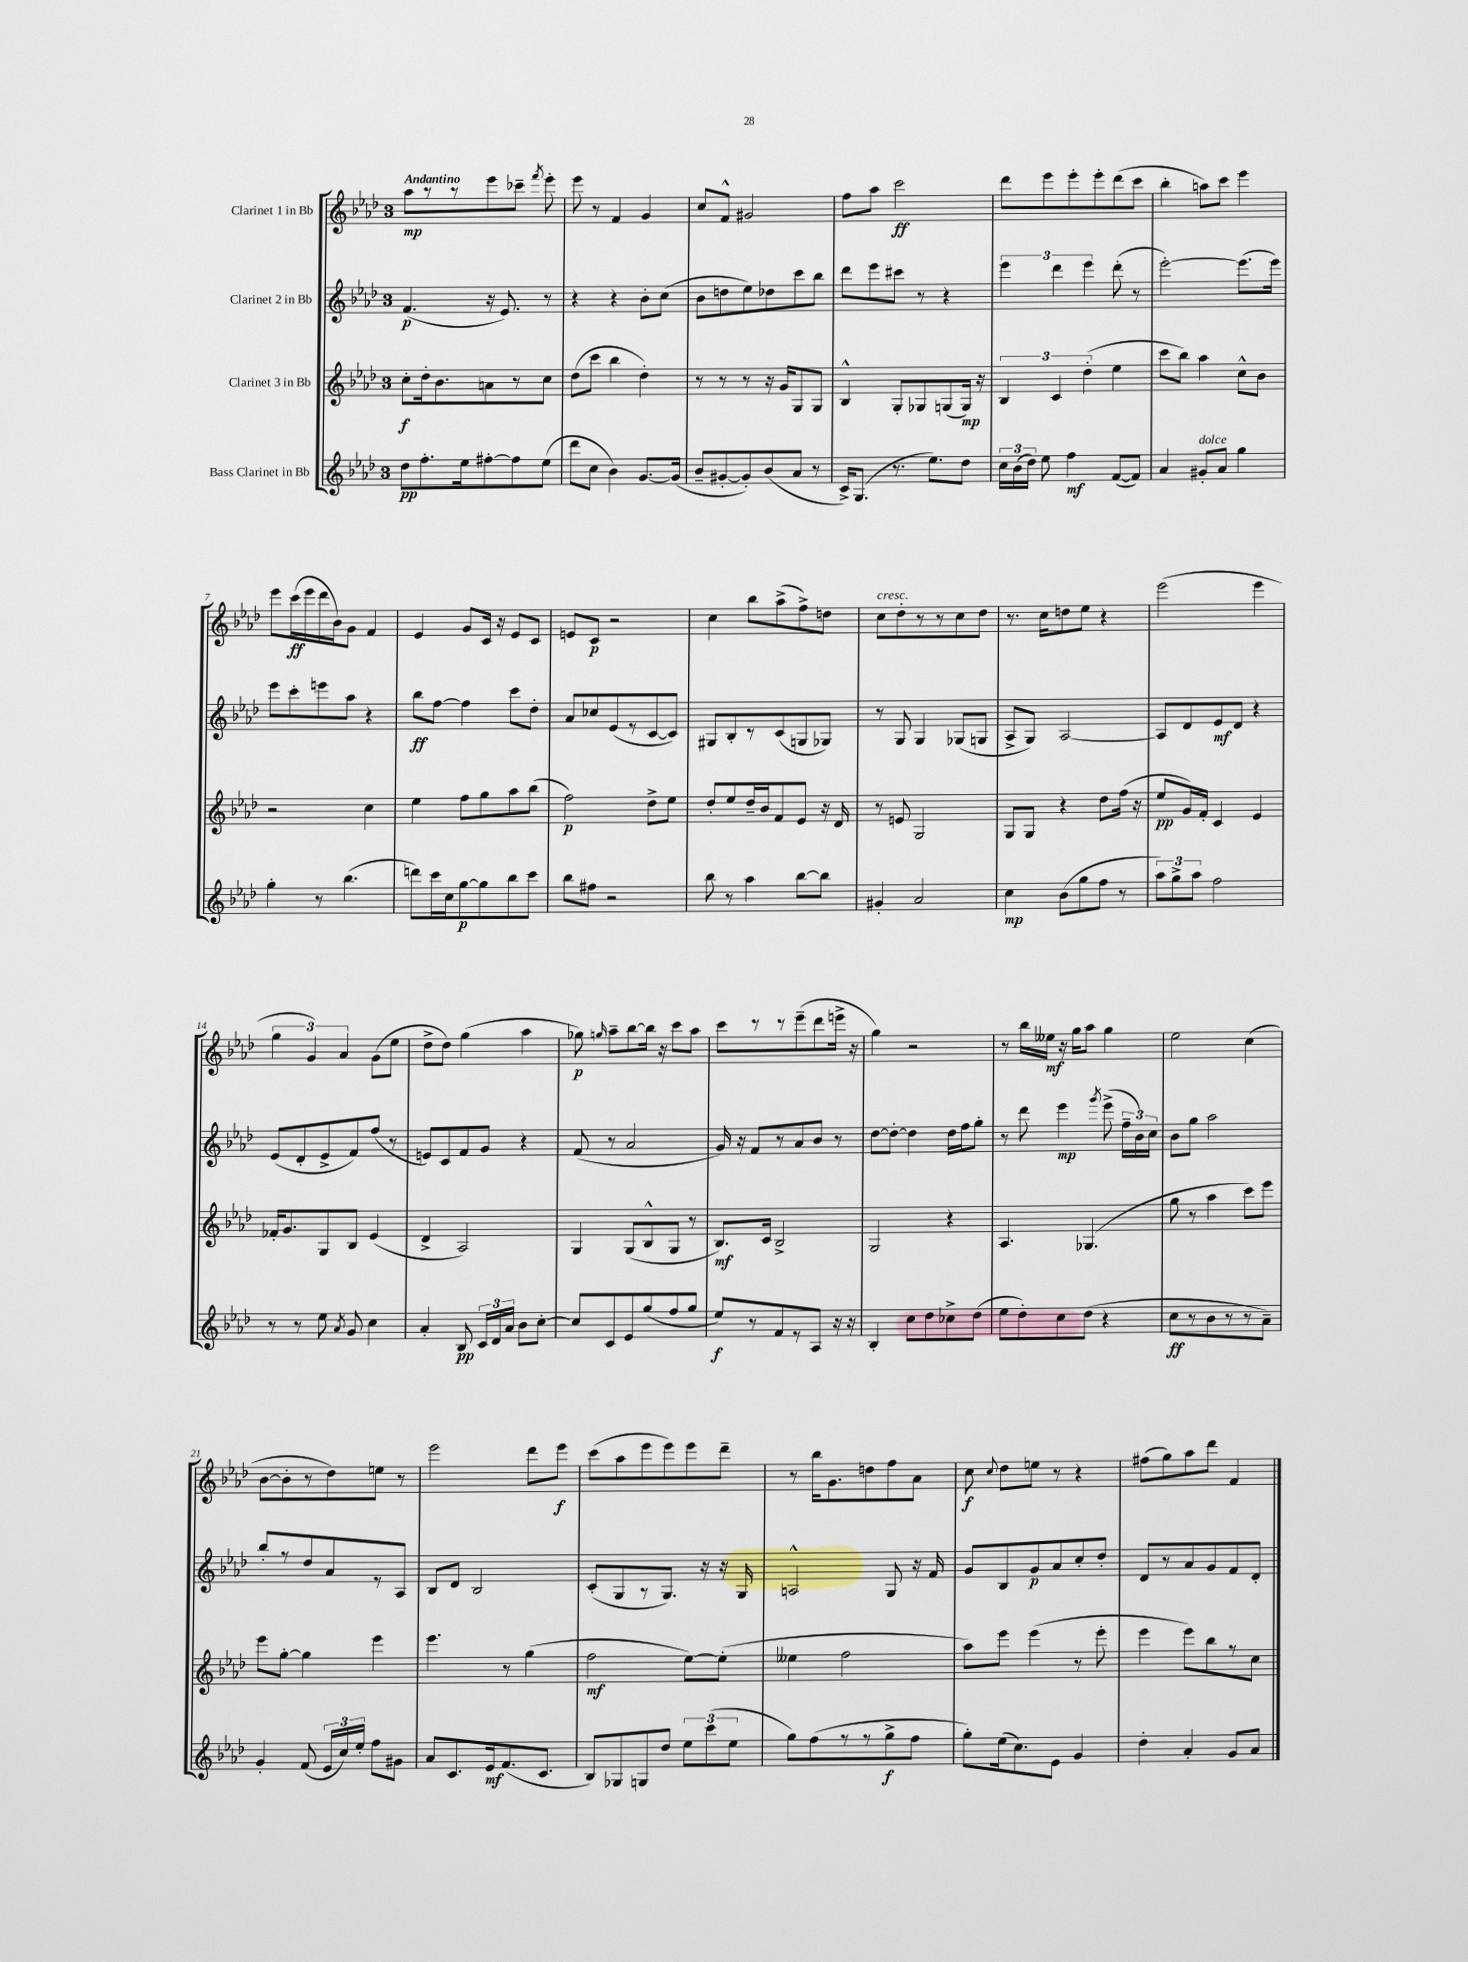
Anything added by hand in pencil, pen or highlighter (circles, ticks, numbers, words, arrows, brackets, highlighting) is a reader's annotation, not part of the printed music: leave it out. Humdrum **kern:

**kern	**kern	**kern	**kern
*staff4	*staff3	*staff2	*staff1
*clefG2	*clefG2	*clefG2	*clefG2
*k[b-e-a-d-]	*k[b-e-a-d-]	*k[b-e-a-d-]	*k[b-e-a-d-]
*M3/4	*M3/4	*M3/4	*M3/4
8dd-	8cc'	(4.f	8aa-
8.ff'	16dd-'	.	8r
.	8.b-	.	.
.	.	.	8r
16ee-	.	.	.
[8ff#'	8a	16r	8eee-
.	.	8.e-)	.
8ff#]	8r	.	8ccc-~
.	.	.	8qfff
(8ee-	8cc	8r	8eee-'
=	=	=	=
8ddd-	(8dd-	4r	8eee-
8cc	8ccc	.	8r
4b-)	4bb-	4r	4f
[8.g	4dd-')	8b-'	4g
.	.	(8cc	.
(16g]	.	.	.
=	=	=	=
8b-~	8r	8b-	8cc
[8g#'	8r	8dd	8f^^
8g#'])	8r	8ee-)	2g#
(8b-	16r	8dd-	.
.	16g	.	.
8a-	8G	8ccc	.
8r	8G	8bb-	.
=	=	=	=
16c^)	4B-^^	8ddd-	8ff
(8.G	.	.	.
.	.	8eee-	8aa-
8.r	8G'	8ccc#	2ccc
.	8G-	8r	.
8.ee-)	.	.	.
.	(8G	4r	.
8dd-	16G)	.	.
.	16r	.	.
=	=	=	=
24cc	6B-	6eee-	8ddd-
(24b-	.	.	.
24dd-)	.	.	.
8ee-	.	.	8eee-
.	6c	6ddd-	.
4ff	.	.	8eee-'
.	(6dd-'	6eee-	.
.	.	.	8eee-'
([8f	4ee-	(8ddd-'	(8ddd-
8f])	.	8r	8ccc
=	=	=	=
4a-	8ccc	[2eee-')	4bb-'
.	8bb-)	.	.
8g#'	4aa-	.	8aa)
8a-	.	.	8ccc
4gg	8cc^^	(8.eee-]	4eee-
.	8b-	.	.
.	.	16eee-)	.
=	=	=	=
4gg'	2r	8eee-	8eee-
.	.	8ccc'	(16ccc
.	.	.	16eee-
8r	.	8eee	16ddd-
.	.	.	16b-)
(4.bb-	.	8aa-	8g
.	4cc	4r	4f
=	=	=	=
8ddd)	4ee-	8bb-	4e-
16ccc	.	[8ff	.
16cc	.	.	.
[8gg	8ff	4ff]	8g
8gg]	8gg	.	16c
.	.	.	16r
8bb-	8aa-	8ccc	8e-
8ccc	(8bb-	8dd-'	8c
=	=	=	=
8bb-	2ff)	8a-	8e
8ff#	.	8cc-	8c
2r	.	(8e-	2r
.	.	8r	.
.	8dd-^	[8c	.
.	8ee-	8c])	.
=	=	=	=
8bb-	8dd-'	8G#	4cc
8r	8ee-	8B-'	.
4aa-	16dd-~	8r	8bb-
.	16b-	.	.
.	8f	(8c	(8aa-^
[8bb-	8e-	8G	8ff^)
8bb-]	16r	8G-)	8dd
.	16d-	.	.
=	=	=	=
4g#'	8r	8r	8cc
.	8e	8G	8dd-'
2a-	2G	4G	8r
.	.	.	8r
.	.	(8G-	8cc
.	.	8G	8dd-
=	=	=	=
4cc	8G	8A-^	8.r
.	8G	8G)	.
.	.	.	16cc
(8b-	4r	[2A-	8dd
8gg	.	.	8ee-
8ff	8dd-	.	4r
8r	(16ff	.	.
.	16r	.	.
=	=	=	=
12aa-)	8ee-	8A-]	(2eee-
12gg^	.	.	.
.	16g)	8d-	.
12aa-	.	.	.
.	16f'	.	.
2ff	4c	8e-	.
.	.	8d-	.
.	4e-	4r	4eee-
=	=	=	=
8r	16f-'	(8e-	6gg
.	8.g	.	.
8r	.	8d-'	.
.	.	.	6g)
8ee-	8G	8e-^	.
.	.	.	6a-
8qa-	.	.	.
8g	8B-	8f)	.
4cc	(4e-	(8ff	(8g
.	.	8r	8ee-
=	=	=	=
4a-'	4d-^	8e)	8dd-^
.	.	8c	8dd-)
8B-	2A-)	8f	(4gg
24c	.	8g	.
24d-	.	.	.
24a-	.	.	.
8b-	.	4r	4aa-
[8cc'	.	.	.
=	=	=	=
8cc]	4G	(8f	8gg-)
.	.	.	16qqgg
8c	.	8r	8aa-~
8e-	(8G	2a-	[8bb-
(8gg	8B-^^	.	16bb-]
.	.	.	16r
8ff	8G	.	8ccc
8gg	8r	.	8aa-
=	=	=	=
8ee-)	8.B-)	16g)	8ccc
.	.	16r	.
8r	.	8f	8r
.	16c	.	.
8f	2B-^	8r	8r
8r	.	8a-	(8eee-~
8A-	.	8b-	8ddd-
16r	.	8r	16eee^
16r	.	.	16r
=	=	=	=
4B-'	2G	[8dd-	4gg)
.	.	8dd-'_	.
8cc	.	4dd-]	2r
8dd-	.	.	.
8cc-^	4r	16dd-	.
.	.	16ff	.
(8dd-	.	8gg'	.
=	=	=	=
8ee-	4.A-	8r	8r
8dd-')	.	8ddd-	16bb-
.	.	.	16ee--
8cc	.	4eee-	16r
.	.	.	16gg
(8dd-	(4.G-	.	8aa-
.	.	8qggg	.
4r	.	(8eee-^	4gg
.	.	24ff~	.
.	.	24b-)	.
.	.	24cc	.
=	=	=	=
8cc	8gg	8b-	2ee-
8r	8r	8gg	.
8b-	4aa-	2aa-	.
8r	.	.	.
8r	8ccc)	.	(4cc
8a-~)	8eee-	.	.
=	=	=	=
4g'	8eee-	8bb-'	[8b-
.	[8gg'	8r	8b-']
(8f	4gg]	8dd-	8r
24e-	.	8a-	8dd-)
24cc)	.	.	.
24ee-'	.	.	.
8ff	4eee-	8r	8ee
8g#	.	8A-	8r
=	=	=	=
8a-	4.eee-	8B-	2eee-
8.c	.	8d-	.
.	.	2B-	.
16e-	.	.	.
(8.f	8r	.	.
.	(4gg	.	8ddd-
8.c	.	.	.
.	.	.	8eee-
=	=	=	=
8B-)	2ff	(8c'	(8ccc
8G-	.	8G	8aa-
8G	.	8r	8eee-
8dd-	.	8.G)	8eee-)
12ee-	[8ee-)	.	8eee-
.	.	16r	.
(12ccc	.	.	.
.	(8ee-']	16r	8ddd-~
12ee-	.	.	.
.	.	16G	.
=	=	=	=
8gg)	4ee--	2A^^	8r
(8ff	.	.	16bb-
.	.	.	8.g
8r	2ff	.	.
8r	.	.	8dd
8gg^	.	8G	8ff
8ff	.	16r	8a-
.	.	16f	.
=	=	=	=
8gg')	8aa-)	8g	8cc
.	.	.	8qqcc
(16ee-	8eee-	8B-	8dd-
8.cc)	.	.	.
.	(4eee-	8g	8ee
8e-	.	8a-	8r
4g	8r	8cc'	4r
.	8eee-'	8dd-'	.
=	=	=	=
4dd-'	4eee-	8d-	(8ff#
.	.	8r	8gg)
4a-'	8eee-)	8a-	8aa-
.	8bb-	8g	8ddd-
8g	8r	8f	4f
8a-	8cc	8d-'	.
==	==	==	==
*-	*-	*-	*-
